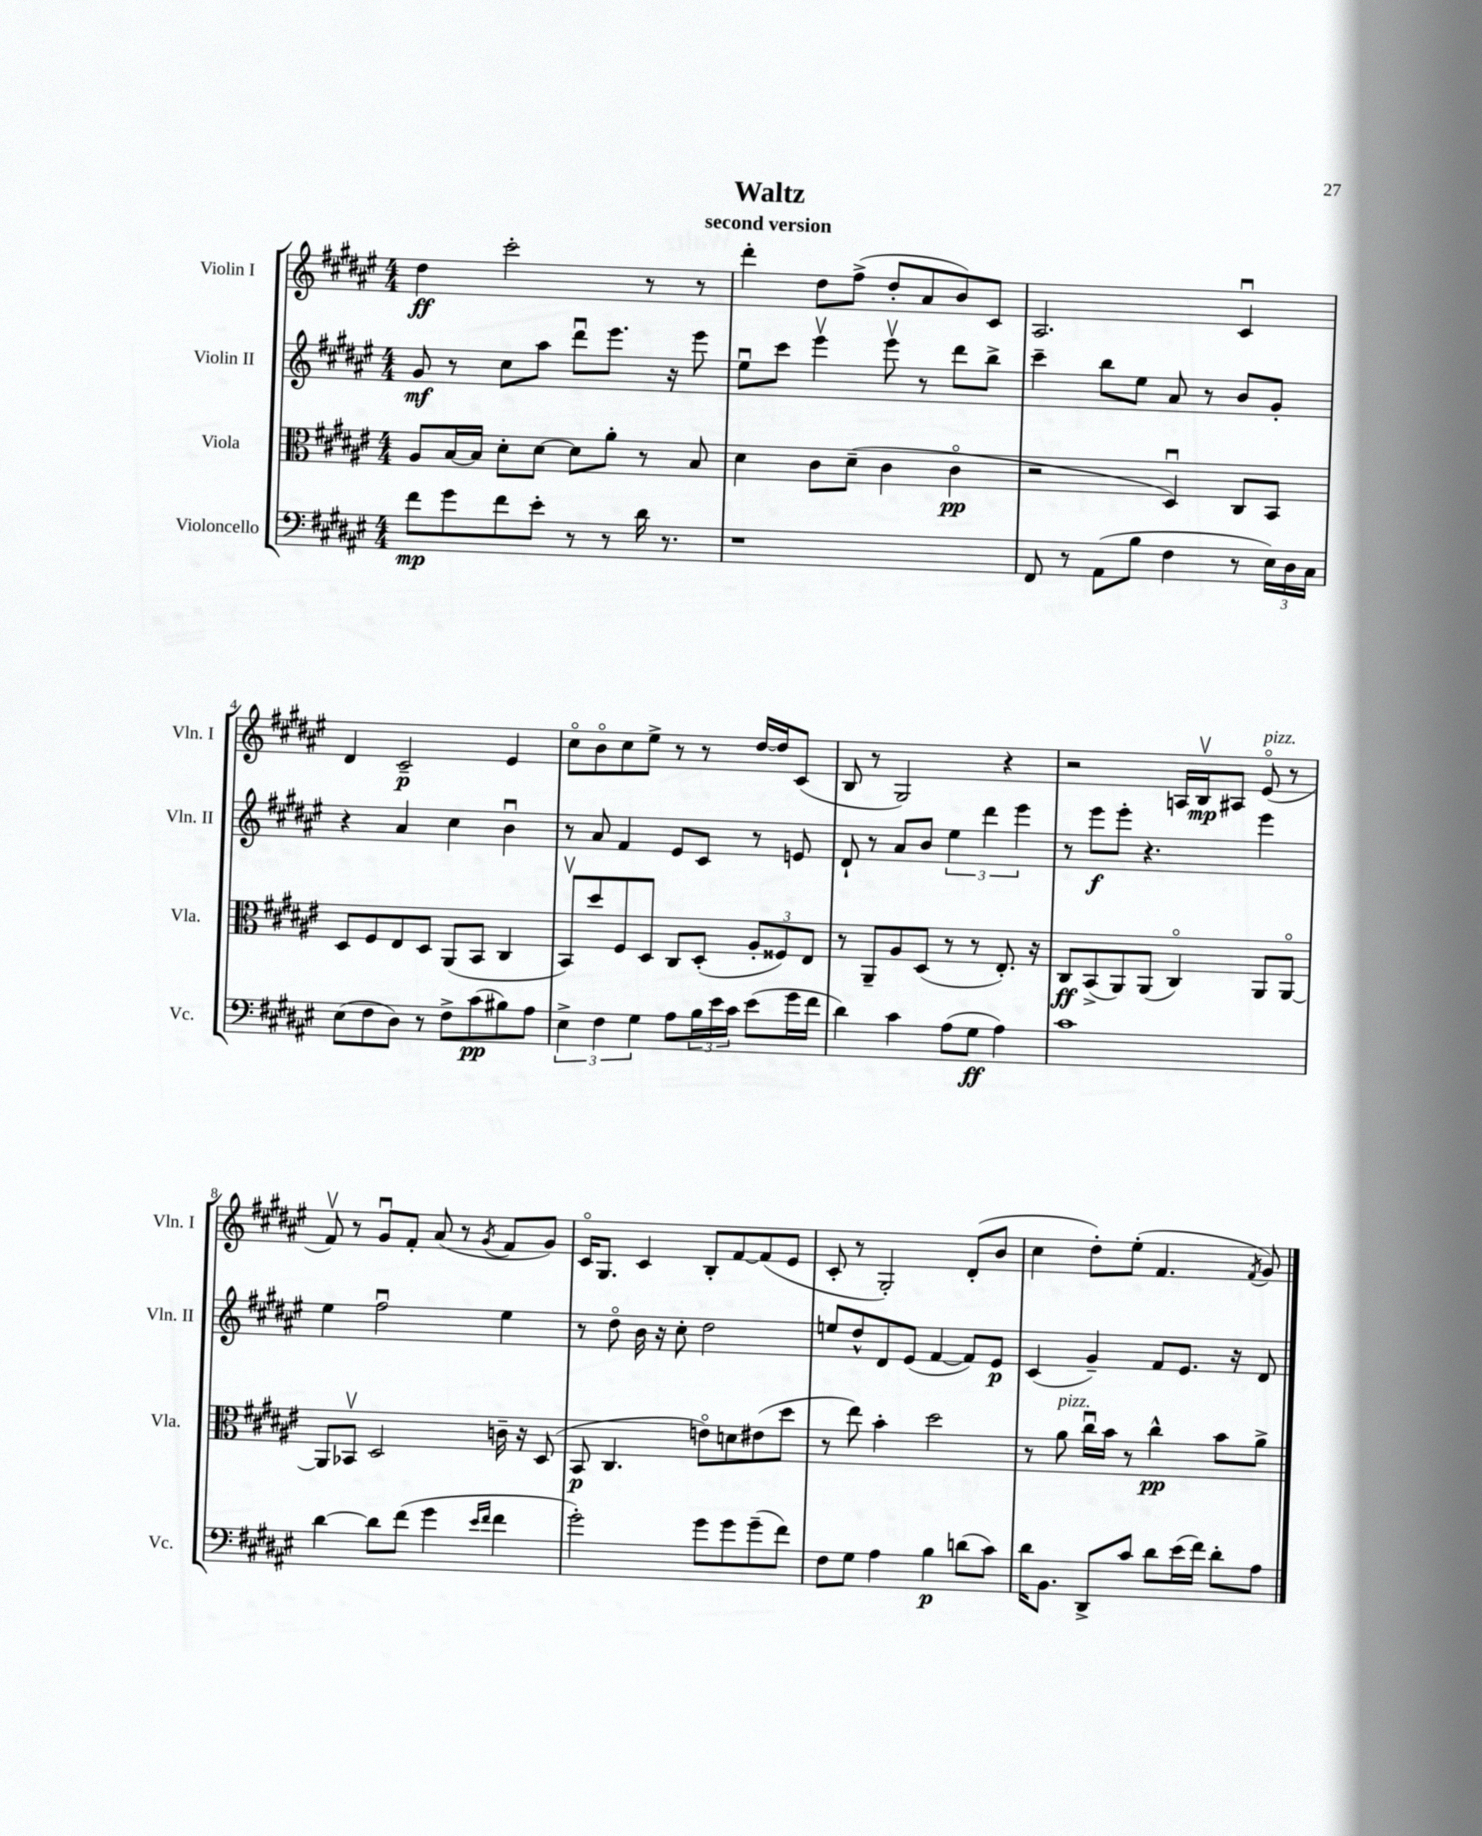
\header { title = "Waltz" subtitle = "second version" }
<<
\new StaffGroup <<
\new Staff = "s0" \with { instrumentName = "Violin I" shortInstrumentName = "Vln. I" } {
    \clef treble \key fis \major \numericTimeSignature \time 4/4
    dis''4\ff cis'''2-. r8 r8 |
    dis'''4-. dis''8 fis''8->( dis''8-. ais'8 b'8) cis'8 |
    ais2. cis'4\downbow |
    dis'4 cis'2--\p eis'4 |
    cis''8\flageolet b'8\flageolet cis''8 eis''8-> r8 r8 dis''16~ dis''16 cis'8( |
    b8 r8 gis2) r4 |
    r2 a16 b16\upbow\mp ais8 eis'8\flageolet^\markup { \italic "pizz." }( r8 |
    fis'8\upbow) r8 gis'8\downbow fis'8-. ais'8( r8 \acciaccatura { gis'8 } fis'8 gis'8) |
    cis'16\flageolet gis8. cis'4 b8-. fis'8~ fis'8( eis'8 |
    cis'8-. r8 gis2-.) dis'8-.( b'8 |
    cis''4 dis''8-.) eis''8-.( fis'4. \acciaccatura { fis'8 } gis'8) \bar "|." |
}
\new Staff = "s1" \with { instrumentName = "Violin II" shortInstrumentName = "Vln. II" } {
    \clef treble \key fis \major \numericTimeSignature \time 4/4
    gis'8\mf r8 cis''8 ais''8 dis'''8\downbow eis'''8. r16 eis'''8 |
    eis''8\downbow cis'''8 eis'''4\upbow eis'''8\upbow r8 dis'''8 b''8-> |
    cis'''4-- b''8 eis''8 ais'8 r8 b'8 gis'8-. |
    r4 ais'4 cis''4 b'4\downbow |
    r8 ais'8 fis'4 eis'8 cis'8 r8 e'8 |
    dis'8-! r8 ais'8 b'8 \tuplet 3/2 { eis''4 dis'''4 eis'''4 } |
    r8 eis'''8\f eis'''8-. r4. eis'''4 |
    eis''4 fis''2\downbow eis''4 |
    r8 dis''8\flageolet b'16 r16 cis''8-. dis''2 |
    e''8 dis''8-^ dis'8 eis'8( fis'4~ fis'8) eis'8\p |
    cis'4( gis'4--) fis'8 eis'8. r16 dis'8 \bar "|." |
}
\new Staff = "s2" \with { instrumentName = "Viola" shortInstrumentName = "Vla." } {
    \clef alto \key fis \major \numericTimeSignature \time 4/4
    ais8 b16~ b16 dis'8-. dis'8~ dis'8 ais'8-. r8 b8 |
    dis'4 cis'8 dis'8--( cis'4 cis'4\flageolet\pp |
    r2 dis4\downbow) cis8 b,8 |
    dis8 fis8 eis8 dis8 ais,8( b,8 cis4 |
    b,8\upbow) dis''8 fis8 dis8 cis8 dis8-.( \tuplet 3/2 { ais8-. fisis8) eis8 } |
    r8 ais,8-- ais8 dis8( r8 r8 eis8.-.) r16 |
    cis8\ff b,8->( ais,8) ais,8( cis4\flageolet) ais,8 ais,8~\flageolet |
    ais,8 bes,8\upbow dis2 c'16-- r16 dis8( |
    b,8\p cis4. e'8\flageolet) d'8 eis'8( dis''8 |
    r8 eis''8) b'4-. dis''2 |
    r8 ais'8^\markup { \italic "pizz." } cis''16\downbow b'16 r8 cis''4-^\pp b'8 ais'8-> \bar "|." |
}
\new Staff = "s3" \with { instrumentName = "Violoncello" shortInstrumentName = "Vc." } {
    \clef bass \key fis \major \numericTimeSignature \time 4/4
    fis'8\mp gis'8 fis'8 eis'8-. r8 r8 dis'16 r8. |
    r1 |
    fis,8 r8 ais,8( b8 fis4 r8 \tuplet 3/2 { eis16) dis16 cis16 } |
    eis8( fis8 dis8) r8 fis8-> cis'8\pp( bis8) ais8 |
    \tuplet 3/2 { eis4-> fis4 gis4 } ais8 \tuplet 3/2 { b16 eis'16 cis'16 } eis'8( gis'16 fis'16 |
    dis'4) cis'4 ais8( gis8\ff ais4) |
    cis'1 |
    dis'4~ dis'8 fis'8( gis'4 \grace { eis'16 fis'16 } fis'4 |
    gis'2-.) gis'8 gis'8 gis'8--( fis'8) |
    fis8 gis8 ais4 b4\p d'8( cis'8) |
    dis'16 b,8. dis,8-> cis'8 dis'8 eis'16( fis'16) dis'8-. ais8 \bar "|." |
}
>>
>>
